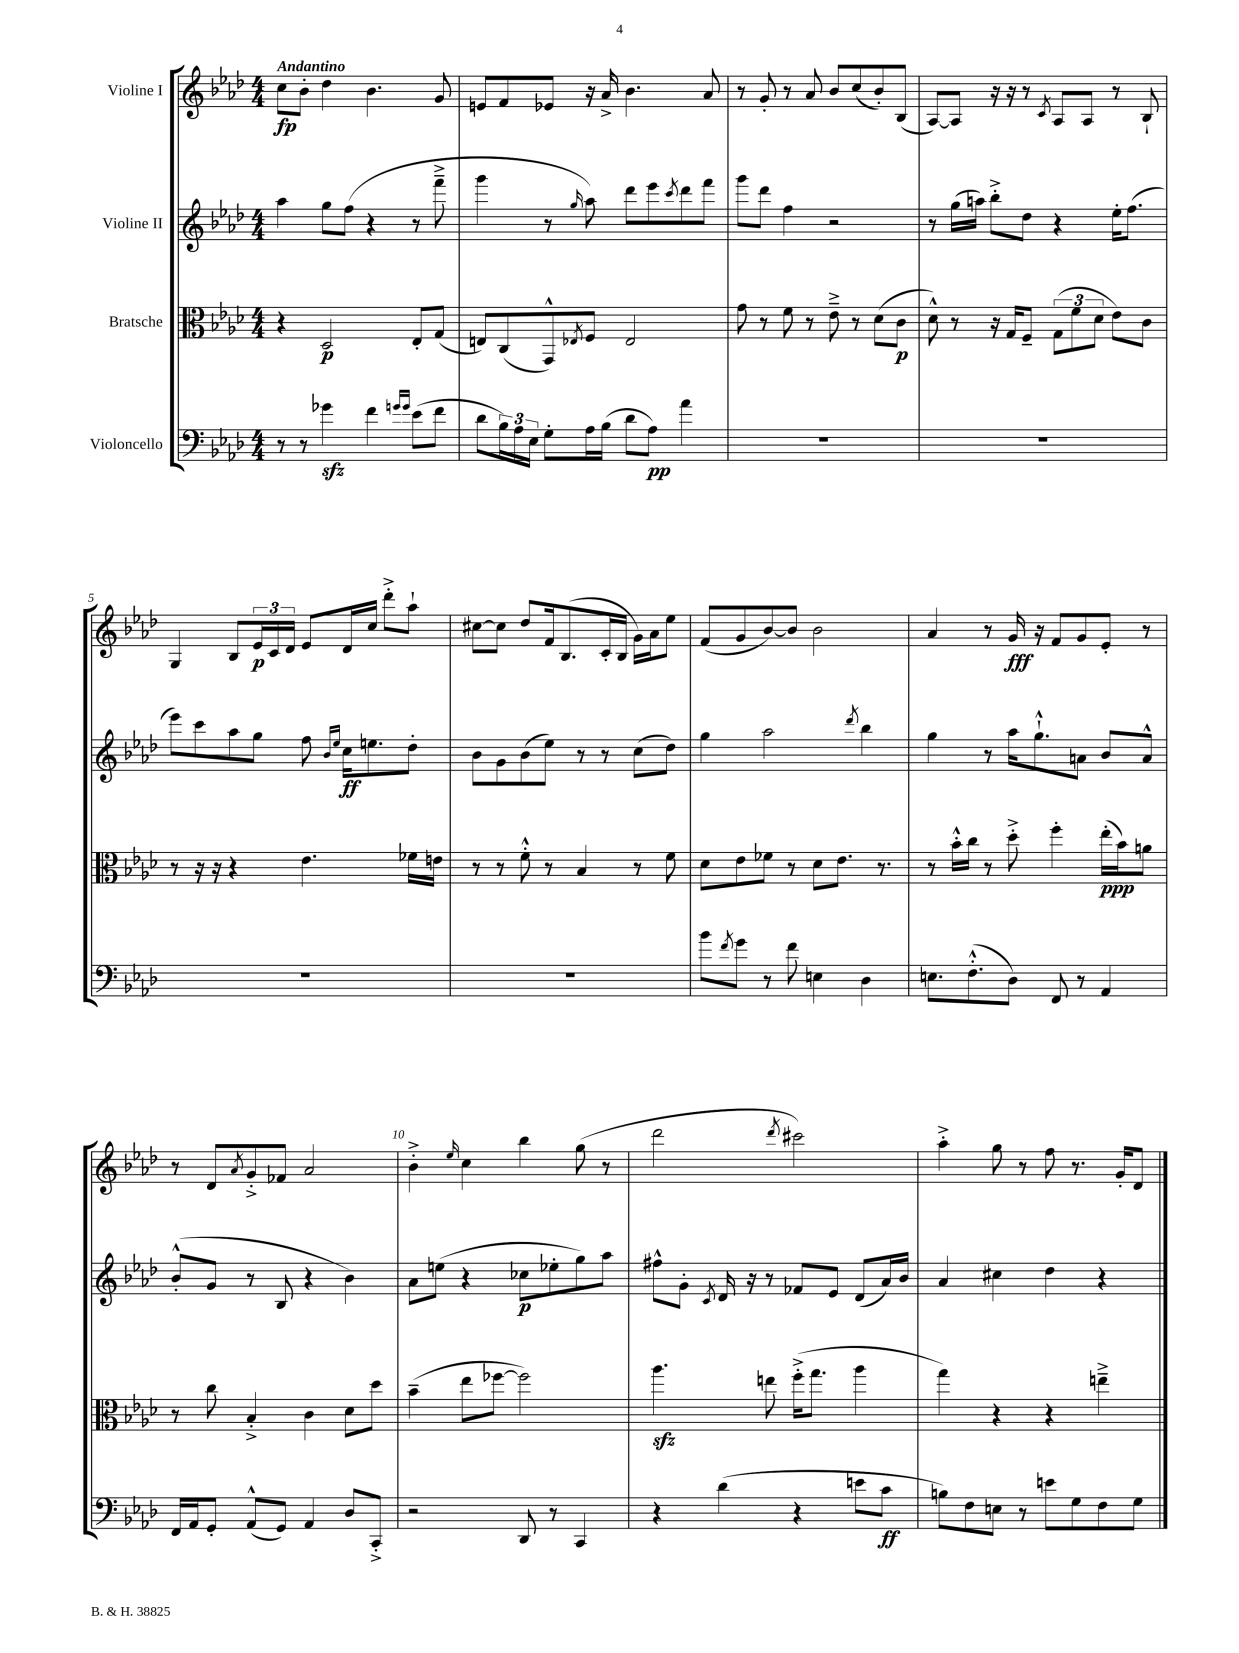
<<
\new StaffGroup <<
\new Staff = "s0" \with { instrumentName = "Violine I" } {
    \clef treble \key aes \major \numericTimeSignature \time 4/4 \tempo "Andantino"
    c''8\fp bes'8-. des''4 bes'4. g'8 |
    e'8 f'8 ees'8 r16 aes'16-> bes'4. aes'8 |
    r8 g'8-. r8 aes'8 bes'8 c''8( bes'8-.) bes8( |
    aes8~) aes8 r16 r16 r8 \acciaccatura { c'8 } aes8 aes8 r8 bes8-! |
    g4 bes8 \tuplet 3/2 { ees'16\p c'16 des'16 } ees'8 des'16 c''16 des'''8-.-> aes''8-! |
    cis''8~ cis''8 des''8 f'16 bes8.( c'16-. bes16 g'16) aes'16 ees''8 |
    f'8( g'8 bes'8~) bes'8 bes'2 |
    aes'4 r8 g'16\fff r16 f'8 g'8 ees'8-. r8 |
    r8 des'8 \acciaccatura { aes'8 } g'8-.-> fes'8 aes'2 |
    bes'4-.-> \grace { ees''16 } c''4 bes''4 g''8( r8 |
    des'''2 \acciaccatura { des'''8 } cis'''2) |
    aes''4-.-> g''8 r8 f''8 r8. g'16-. des'8 \bar "|." |
}
\new Staff = "s1" \with { instrumentName = "Violine II" } {
    \clef treble \key aes \major \numericTimeSignature \time 4/4
    aes''4 g''8 f''8( r4 r8 f'''8---> |
    g'''4 r8 \grace { g''16 } aes''8) des'''8 ees'''8 \acciaccatura { c'''8 } des'''8 f'''8 |
    g'''8 des'''8 f''4 r2 |
    r8 g''16( a''16) bes''8-.-> des''8 r4 ees''16-. f''8.( |
    ees'''8) c'''8 aes''8 g''8 f''8 \grace { bes'16 ees''16 } c''16\ff e''8. des''8-. |
    bes'8 g'8 bes'8( ees''8) r8 r8 c''8( des''8) |
    g''4 aes''2 \acciaccatura { des'''8 } bes''4 |
    g''4 r8 aes''16 g''8.-!-^ a'8 bes'8 a'8-^ |
    bes'8-.-^( g'8 r8 bes8 r4 bes'4) |
    aes'8 e''8( r4 ces''8\p ees''8-. g''8) aes''8 |
    fis''8-^ g'8-. \acciaccatura { c'8 } des'16 r16 r8 fes'8 ees'8 des'8( aes'16) bes'16 |
    aes'4 cis''4 des''4 r4 \bar "|." |
}
\new Staff = "s2" \with { instrumentName = "Bratsche" } {
    \clef alto \key aes \major \numericTimeSignature \time 4/4
    r4 des2\p ees8-. g8( |
    e8) c8( g,8-^) \acciaccatura { ees8 } f8 ees2 |
    g'8 r8 f'8 r8 ees'8---> r8 des'8( c'8\p |
    des'8-^) r8 r16 g16 f8-- \tuplet 3/2 { g8( f'8 des'8 } ees'8) c'8 |
    r8 r16 r16 r4 ees'4. fes'16 e'16 |
    r8 r8 f'8-.-^ r8 bes4 r8 f'8 |
    des'8 ees'8 fes'8 r8 des'8 ees'8. r8. |
    r8 bes'16-.-^ c''16 r8 des''8-.-> f''4-. ees''16-.\ppp( bes'16) a'8 |
    r8 c''8 bes4-.-> c'4 des'8 des''8 |
    bes'4--( ees''8 fes''8~ fes''2) |
    aes''4.\sfz e''8 f''16-.->( g''8. aes''4 |
    g''4) r4 r4 e''4---> \bar "|." |
}
\new Staff = "s3" \with { instrumentName = "Violoncello" } {
    \clef bass \key aes \major \numericTimeSignature \time 4/4
    r8 r8 ges'4\sfz f'4 \grace { g'16 g'16 } ees'8( f'8 |
    des'8 \tuplet 3/2 { bes16) aes16 ees16 } g8-. aes16 bes16( des'8 aes8\pp) aes'4 |
    R1 |
    R1 |
    R1 |
    R1 |
    bes'8 \acciaccatura { f'8 } g'8 r8 f'8 e4 des4 |
    e8. f8.-.-^( des8) f,8 r8 aes,4 |
    f,16 aes,16 g,8-. aes,8-^( g,8) aes,4 des8 c,8-.-> |
    r2 des,8 r8 c,4 |
    r4 des'4( r4 e'8 c'8\ff |
    b8) f8 e8 r8 e'8 g8 f8 g8 \bar "|." |
}
>>
>>
\layout { \context { \Score \override BarNumber.break-visibility = ##(#f #t #t) barNumberVisibility = #(every-nth-bar-number-visible 5) } }
